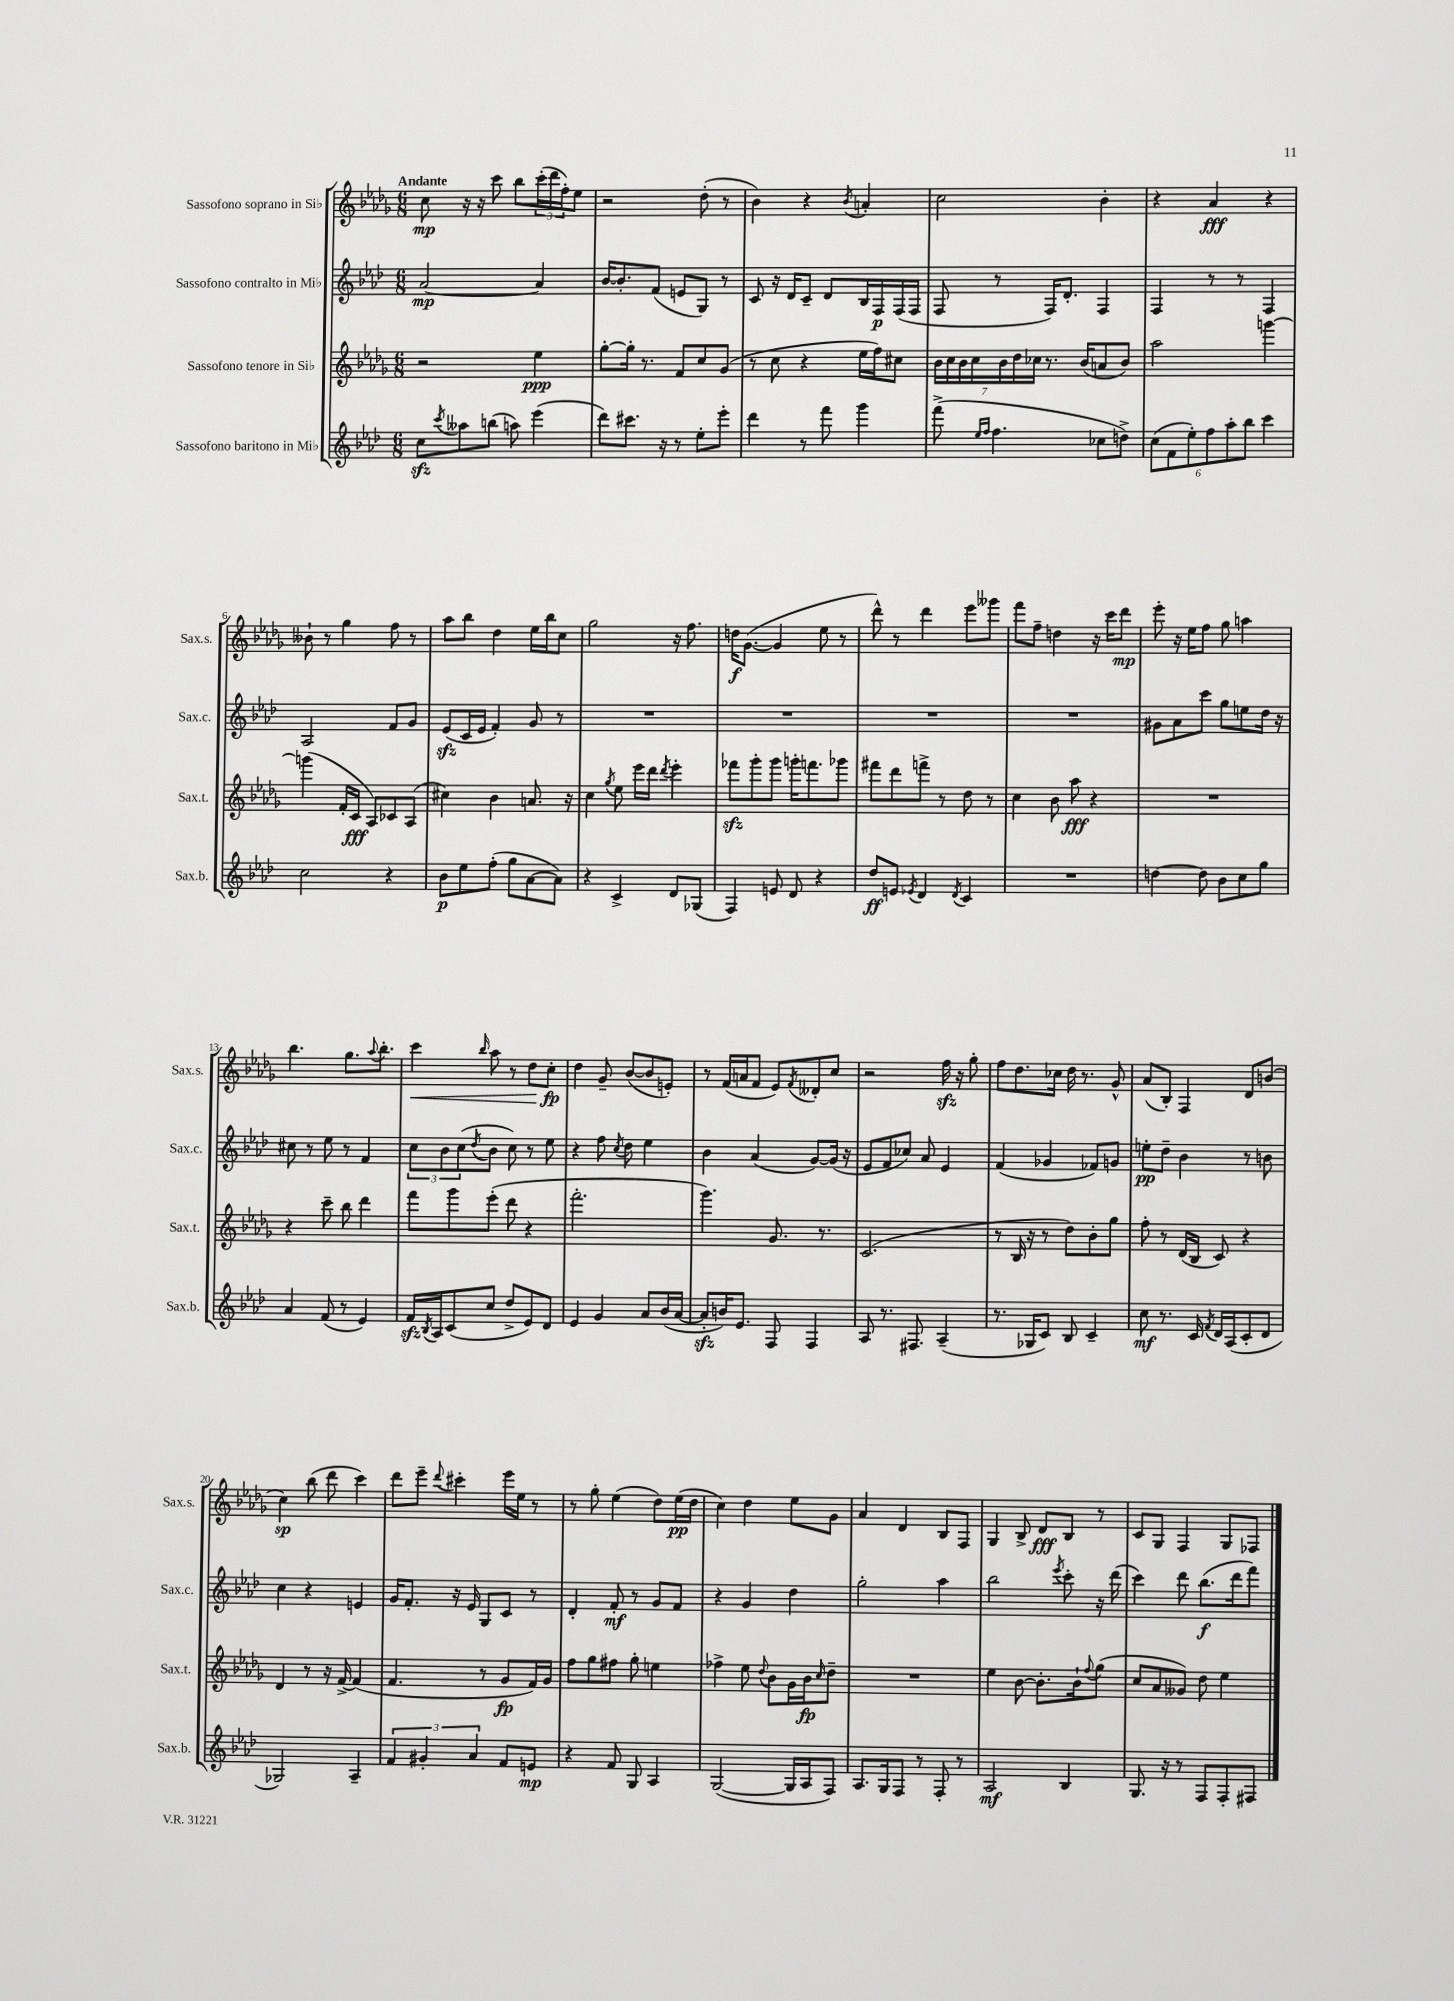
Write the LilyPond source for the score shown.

<<
\new StaffGroup <<
\new Staff = "s0" \with { instrumentName = "Sassofono soprano in Sib" shortInstrumentName = "Sax.s." } {
    \clef treble \key des \major \numericTimeSignature \time 6/8 \tempo "Andante"
    c''8\mp r16 r16 c'''8 bes''8 \tuplet 3/2 { c'''16-.( des'''16 f''16-.) } ees''8 |
    r2 des''8-.( r8 |
    bes'4) r4 \acciaccatura { bes'8 } a'4-. |
    c''2 bes'4-. |
    r4 aes'4\fff r4 |
    beses'8-! r8 ges''4 f''8 r8 |
    aes''8 bes''8 des''4 ees''16 bes''16 c''8 |
    ges''2 r16 f''8. |
    d''16\f ges'8.~( ges'4 ees''8 r8 |
    des'''8-^) r8 des'''4 ees'''8 geses'''8 |
    f'''8 f''8-- d''4 r16 c'''16 des'''8\mp |
    ees'''8-. r16 ees''16 f''8 ges''8 a''4 |
    bes''4. ges''8. \appoggiatura { aes''8 } bes''8.-. |
    c'''4\< \grace { bes''16 } aes''8 r8 des''8 c''8-.\fp\! |
    des''4 ges'8-- bes'8~( bes'8 e'8-.) |
    r8 f'16( a'16 f'8 ees'8) \acciaccatura { f'8 } deses'8-. c''8 |
    r2 f''16\sfz r16 ges''8-. |
    f''8 des''8. ces''16 des''16 r8. ges'8-^ |
    aes'8( bes8-.) f4 des'8 b'8( |
    c''4\sp) bes''8( des'''8 c'''4) |
    des'''8 ees'''8-- \appoggiatura { des'''8 } cis'''4-. ees'''16 ees''16 r8 |
    r8 ges''8-. ees''4( des''8) ees''16\pp( des''16 |
    c''4) des''4 ees''8 ges'8 |
    aes'4 des'4 bes8 f8 |
    ges4 bes8-> des'8\fff bes8 r8 |
    c'8 ges8 f4 ges8 fes8 \bar "|." |
}
\new Staff = "s1" \with { instrumentName = "Sassofono contralto in Mib" shortInstrumentName = "Sax.c." } {
    \clef treble \key aes \major \numericTimeSignature \time 6/8
    aes'2~\mp aes'4 |
    bes'16~ bes'8.-. f'8( e'8 g8) r8 |
    c'8 r16 des'16 c'8-- des'8 bes16 f16\p f16( f16 |
    f8 r8 f16) des'8.-. f4 |
    f4 r8 r8 f4 |
    aes2 f'8 g'8 |
    ees'8\sfz( c'16 ees'16 f'4-.) g'8 r8 |
    R2. |
    R2. |
    R2. |
    R2. |
    gis'8 aes'8 c'''8 g''8 e''8 des''16 r16 |
    cis''8 r8 ees''8 r8 f'4 |
    \tuplet 3/2 { c''8 bes'8 c''8( } \acciaccatura { des''8 } bes'8 c''8) r8 ees''8 |
    r4 f''8 \acciaccatura { c''8 } des''8 ees''4 |
    bes'4 aes'4( g'8~) g'16( r16 |
    ees'8 f'8 ces''8) aes'8 ees'4 |
    f'4( ges'4 fes'8) g'8 |
    e''8-.\pp des''8-- bes'4 r8 b'8 |
    c''4 r4 e'4 |
    g'16 f'8.-. r16 ees'16 g8 c'8 r8 |
    des'4-. f'8-.\mf r8 g'8 f'8 |
    r4 g'4 des''4 |
    g''2-. aes''4 |
    bes''2 \acciaccatura { ees'''8 } c'''8-. r16 des'''16( |
    c'''4) des'''8 bes''8.\f( des'''16 f'''8) \bar "|." |
}
\new Staff = "s2" \with { instrumentName = "Sassofono tenore in Sib" shortInstrumentName = "Sax.t." } {
    \clef treble \key des \major \numericTimeSignature \time 6/8
    r2 ees''4\ppp |
    ges''8~-. ges''16-. r8. f'8 c''8 ges'8( |
    r8 c''8 r4 ees''16 f''16) cis''8 |
    \tuplet 7/4 { bes'16 c''16 bes'16 c''16 bes'16 des''16 ces''16 } r8. bes'16( a'8 bes'8) |
    aes''2 g'''4~ |
    g'''4( f'16-. c'16\fff aes8) ces'8 aes8( |
    cis''4) bes'4 a'8. r16 |
    c''4 \acciaccatura { ges''8 } ees''8 ees'''16 des'''16 \acciaccatura { des'''8 } ees'''4-. |
    fes'''8\sfz ges'''8-. ges'''8 g'''16-. f'''8. ges'''8 |
    fis'''8 des'''8 f'''8-> r8 des''8 r8 |
    c''4 bes'8 aes''8\fff r4 |
    R2. |
    r4 c'''8-- bes''8 des'''4 |
    f'''8 ges'''8 ees'''8-.( des'''8 r4 |
    f'''2.-. |
    ges'''4.) ges'8. r8. |
    c'2.( |
    r8 bes16 r16 r8 des''8) bes'8-. ges''8 |
    f''8-. r8 des'16( bes16 c'8) r4 |
    des'4 r8 r16 f'16~-> f'4( |
    f'4. r8 ges'8\fp f'16) ges'16 |
    f''8 ges''8 fis''8 ges''8-. e''4 |
    fes''4-> ees''8 \appoggiatura { des''8 } bes'8 ges'16 bes'16\fp \grace { c''16 } des''8-- |
    R2. |
    ees''4 bes'8~ bes'8.-. bes'16-! \appoggiatura { f''8 } ges''8( |
    c''8 aes'8 geses'8) des''8 ees''4 \bar "|." |
}
\new Staff = "s3" \with { instrumentName = "Sassofono baritono in Mib" shortInstrumentName = "Sax.b." } {
    \clef treble \key aes \major \numericTimeSignature \time 6/8
    c''8\sfz \acciaccatura { c'''8 } aeses''8 b''8( a''8) ees'''4( |
    des'''8) cis'''8. r16 r8 ees''8-. ees'''8-. |
    des'''4 r8 f'''8 g'''4 |
    f'''8->( \grace { ees''16 f''16 } f''4. ces''8 d''8->) |
    \tuplet 6/4 { c''8( f'8 ees''8-.) f''8 aes''8-. bes''8 } c'''4 |
    c''2 r4 |
    bes'8\p ees''8 f''8-.( g''8 aes'8~ aes'8) |
    r4 c'4-> des'8 ges8( |
    f4) e'8 des'8 r4 |
    des''8\ff e'8 \acciaccatura { ees'8 } des'4 \acciaccatura { des'8 } c'4 |
    R2. |
    d''4~ d''8 bes'8 c''8 g''8 |
    aes'4 f'8( r8 ees'4) |
    f'16\sfz \acciaccatura { bes8 } aes16 c'8( c''8 des''8-> ees'8) des'8 |
    ees'4 g'4 aes'8 bes'16( aes'16~ |
    aes'8-.\sfz b'16) ees'8. f8 f4 |
    aes8 r8. fis8. aes4--( |
    r8. ges16 c'8) bes8 c'4-- |
    c''8\mf r8. c'16 \acciaccatura { f'8 } des'16 aes16( c'8-. des'8 |
    ges2) aes4-- |
    \tuplet 3/2 { f'4 gis'4-. aes'4 } f'8 e'8\mp |
    r4 f'8 g8 aes4 |
    g2~( g16 aes16 f8) |
    aes8. g16 f8 r8 f8-. r8 |
    aes2\mf bes4 |
    g8. r16 r8 f8 f8-. fis8 \bar "|." |
}
>>
>>
